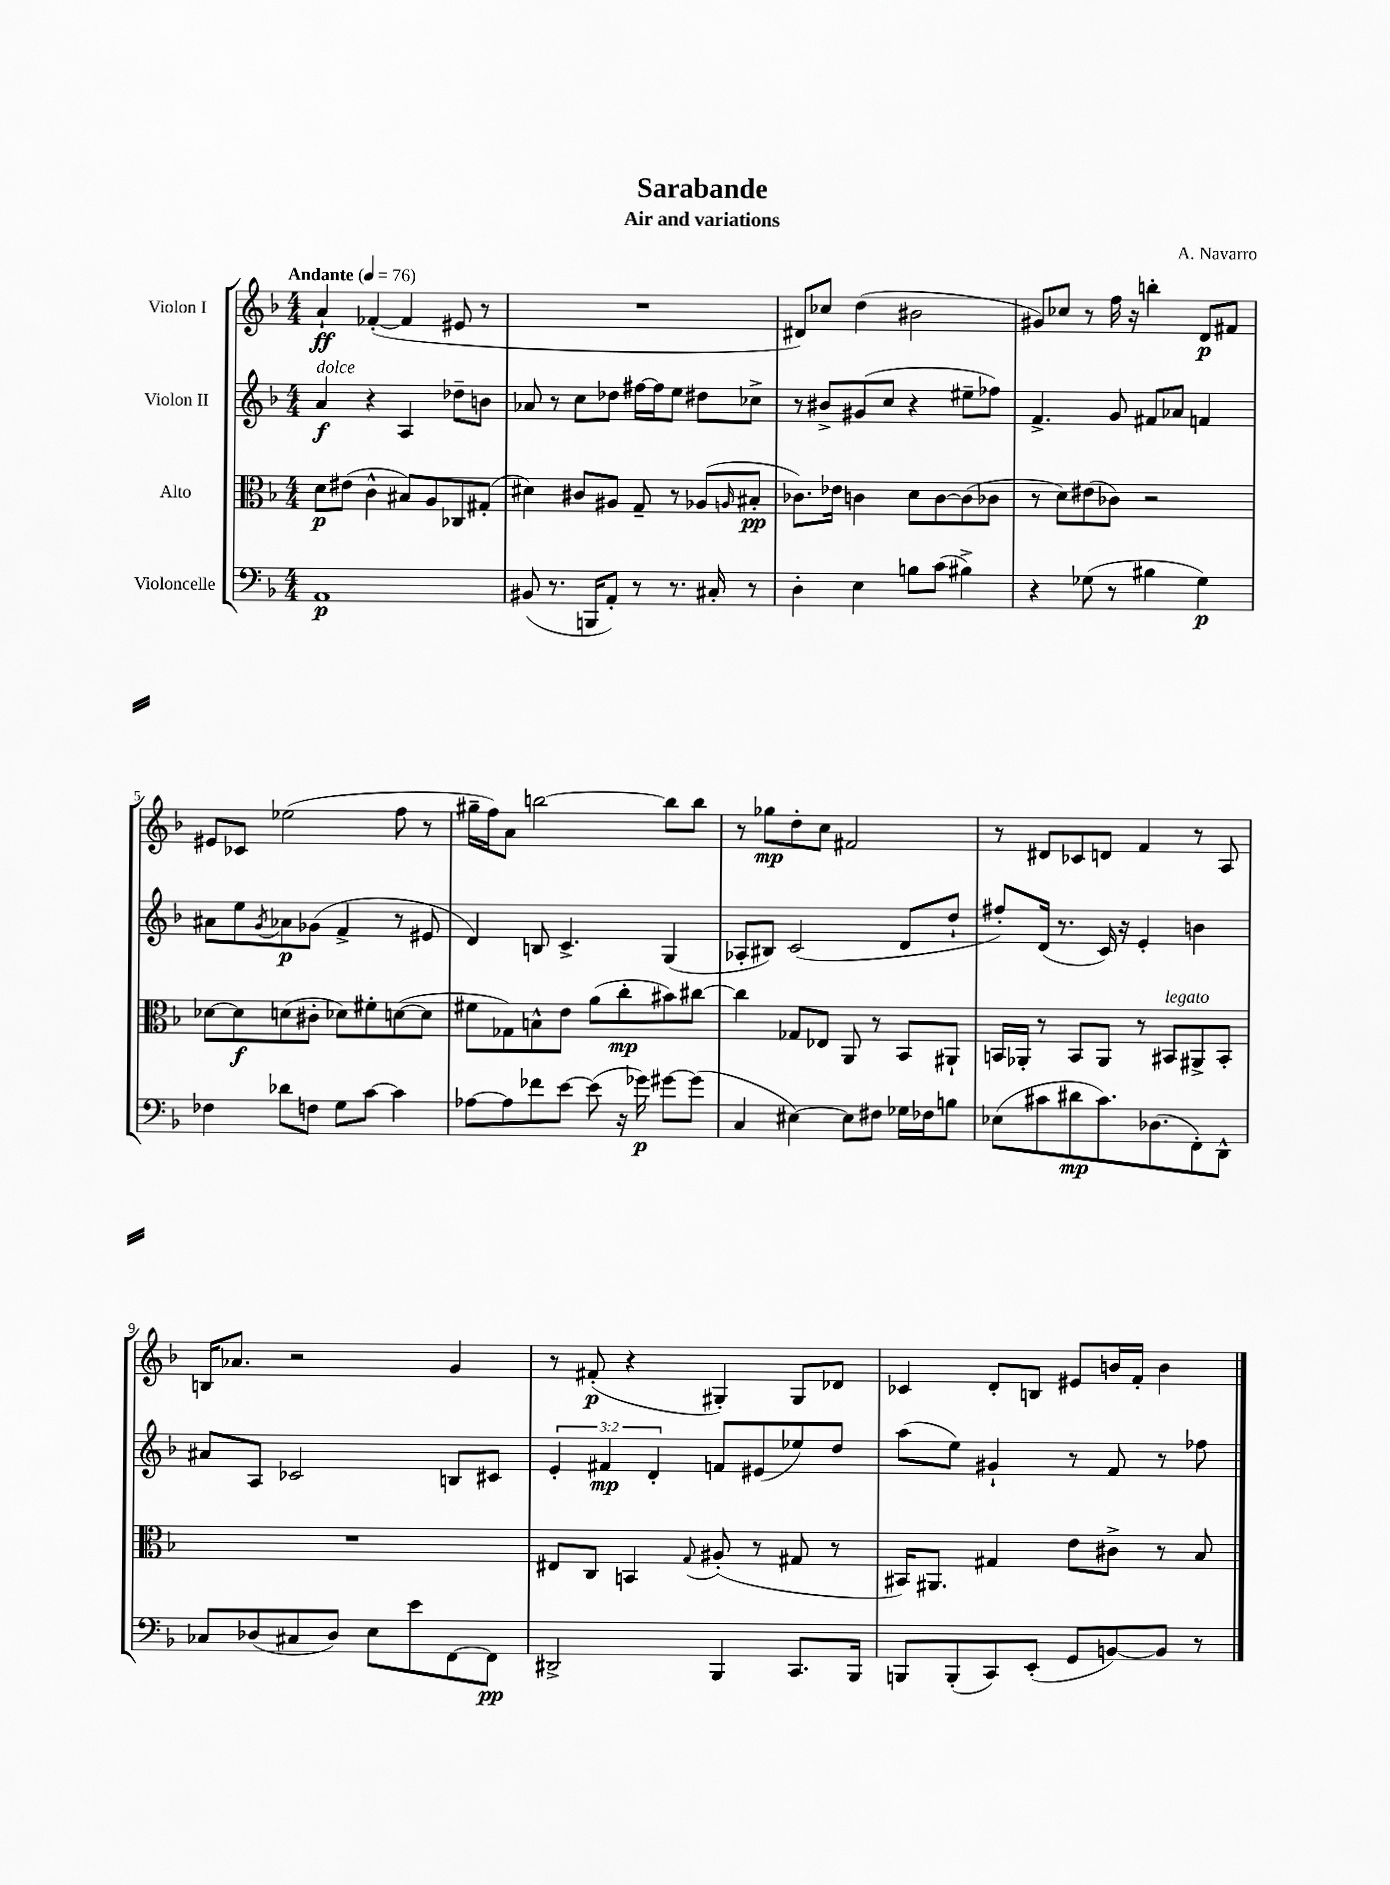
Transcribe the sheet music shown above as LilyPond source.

\header { title = "Sarabande" composer = "A. Navarro" subtitle = "Air and variations" }
<<
\new StaffGroup <<
\new Staff = "s0" \with { instrumentName = "Violon I" } {
    \clef treble \key f \major \numericTimeSignature \time 4/4 \tempo "Andante" 4 = 76
    a'4-!\ff fes'4~-.( fes'4 eis'8 r8 |
    R1 |
    dis'8) ces''8 d''4( bis'2 |
    gis'8) ces''8 r8 f''16 r16 b''4-. d'8\p fis'8 |
    eis'8 ces'8 ees''2( f''8 r8 |
    gis''16-- f''16) a'8 b''2~ b''8 b''8 |
    r8 ges''8\mp d''8-. c''8 fis'2 |
    r8 dis'8 ces'8 d'8 f'4 r8 a8 |
    b16 aes'8. r2 g'4 |
    r8 fis'8-.\p( r4 gis4-.) gis8 des'8 |
    ces'4 d'8-. b8 eis'8 b'16 f'16-. b'4 \bar "|." |
}
\new Staff = "s1" \with { instrumentName = "Violon II" } {
    \clef treble \key f \major \numericTimeSignature \time 4/4 \override Staff.TupletNumber.text = #tuplet-number::calc-fraction-text
    a'4\f^\markup { \italic "dolce" } r4 a4 des''8-- b'8 |
    aes'8 r8 c''8 des''8 fis''16~ fis''16 e''8 dis''8 ces''8-> |
    r8 bis'8-> gis'8( c''8 r4 eis''8-- fes''8) |
    f'4.-> g'8 fis'8 aes'8 f'4 |
    ais'8 e''8 \acciaccatura { g'8 } aes'8\p ges'8( f'4-> r8 eis'8 |
    d'4) b8 c'4.-> g4( |
    aes8-. bis8) c'2( d'8 d''8-! |
    fis''8-.) d'16( r8. c'16) r16 e'4-. b'4 |
    ais'8 a8 ces'2 b8 cis'8 |
    \tuplet 3/2 { e'4-. fis'4\mp d'4-. } f'8 eis'8( ees''8) d''8 |
    a''8( e''8) gis'4-! r8 f'8 r8 fes''8 \bar "|." |
}
\new Staff = "s2" \with { instrumentName = "Alto" } {
    \clef alto \key f \major \numericTimeSignature \time 4/4
    d'8\p eis'8( c'4-^ bis8) a8 ces8 gis8-.( |
    dis'4) cis'8 ais8 g8-- r8 aes8( \grace { a16 } bis8-.\pp |
    ces'8.) ees'16 c'4 d'8 c'8~ c'8( ces'8 |
    r8 d'8) eis'8( ces'8) r2 |
    des'8~ des'8\f d'8( cis'8-. des'8) fis'8-. d'8~( d'8 |
    fis'8 ges8) b8-^ e'8 a'8( c''8-.\mp bis'8) cis''8~ |
    cis''4 ges8 ees8 a,8 r8 bes,8 ais,8-! |
    b,16 aes,16-. r8 b,8 aes,8 r8 bis,8^\markup { \italic "legato" } ais,8-> bis,8-. |
    R1 |
    eis8 c8 b,4 \appoggiatura { g8 } ais8-.( r8 gis8 r8 |
    bis,16) ais,8. gis4 e'8 cis'8-> r8 bes8 \bar "|." |
}
\new Staff = "s3" \with { instrumentName = "Violoncelle" } {
    \clef bass \key f \major \numericTimeSignature \time 4/4
    a,1\p |
    bis,8( r8. b,,16 a,8-.) r8 r8. cis16-. r8 |
    d4-. e4 b8 c'8( bis4->) |
    r4 ges8( r8 bis4 ges4\p) |
    fes4 des'8 f8 g8 c'8~ c'4 |
    aes8~ aes8 fes'8 e'8~ e'8( r16 ges'16\p) gis'8~ gis'8( |
    c4 eis4~) eis8 fis8 ges16 fes16 b8 |
    ees8( cis'8 dis'8\mp cis'8.) des8.( f,8-.) d,8-^ |
    ces8 des8( cis8 des8) e8 e'8 f,8~ f,8\pp |
    dis,2-> bes,,4 c,8. bes,,16 |
    b,,8 b,,8-.( c,8) e,8-.( g,8 b,8~) b,8 r8 \bar "|." |
}
>>
>>
